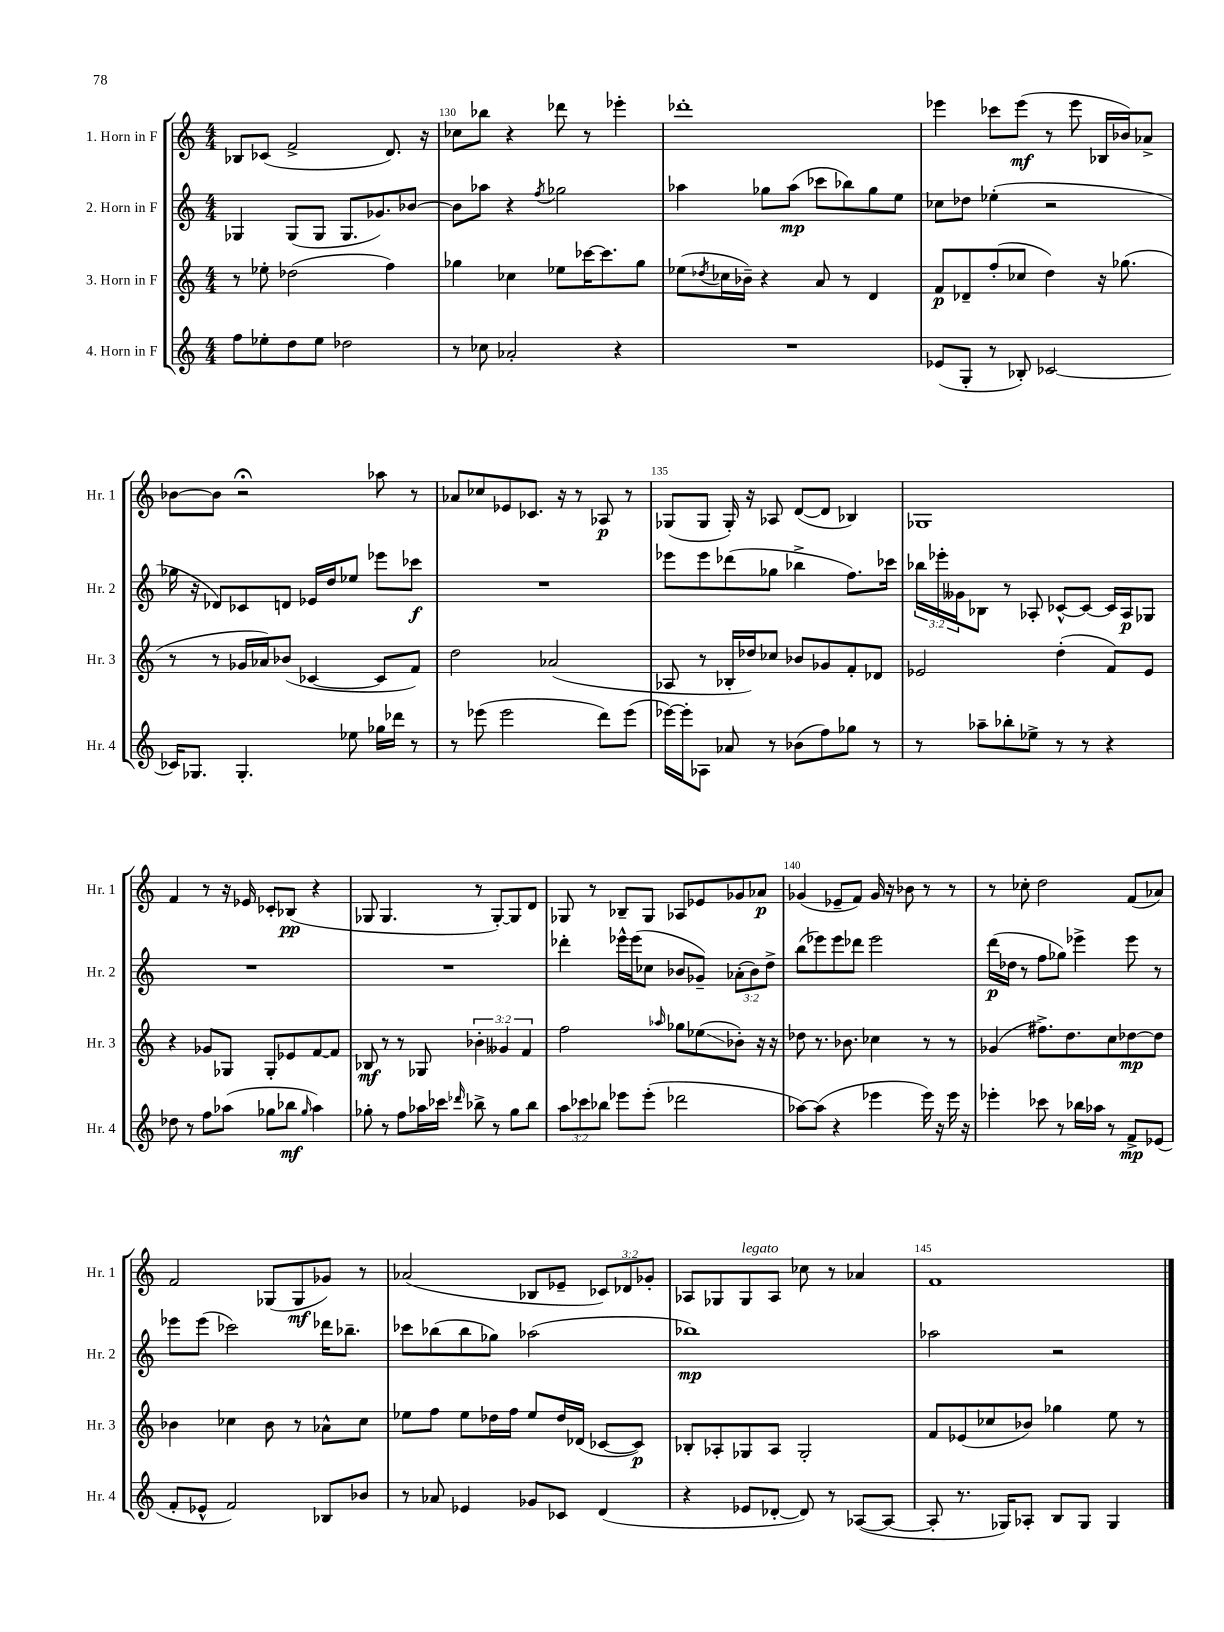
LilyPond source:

<<
\new StaffGroup <<
\new Staff = "s0" \with { instrumentName = "1. Horn in F" shortInstrumentName = "Hr. 1" } {
    \clef treble \key c \major \numericTimeSignature \time 4/4 \override Staff.TupletNumber.text = #tuplet-number::calc-fraction-text
    bes8 ces'8( f'2-> d'8.) r16 |
    ces''8 bes''8 r4 des'''8 r8 ees'''4-. |
    des'''1-. |
    ees'''4 ces'''8 ees'''8\mf( r8 ees'''8 bes16 bes'16) aes'8-> |
    bes'8~ bes'8 r2\fermata aes''8 r8 |
    aes'8 ces''8 ees'8 ces'8. r16 r8 aes8\p r8 |
    ges8( ges8 ges16-.) r16 aes8 d'8~( d'8 bes4) |
    ges1 |
    f'4 r8 r16 ees'16 ces'8-. bes8\pp( r4 |
    ges8 ges4. r8 ges8~-.) ges8 d'8 |
    ges8 r8 bes8-- ges8 aes8 ees'8 ges'8 aes'8\p |
    ges'4( ees'8-- f'8) ges'16 r16 bes'8 r8 r8 |
    r8 ces''8-. d''2 f'8( aes'8) |
    f'2 ges8( ges8\mf ges'8) r8 |
    aes'2( bes8 ees'8-- \tuplet 3/2 { ces'8) des'8 ges'8-. } |
    aes8 ges8 ges8^\markup { \italic "legato" } aes8 ces''8 r8 aes'4 |
    f'1 \bar "|." |
}
\new Staff = "s1" \with { instrumentName = "2. Horn in F" shortInstrumentName = "Hr. 2" } {
    \clef treble \key c \major \numericTimeSignature \time 4/4 \override Staff.TupletNumber.text = #tuplet-number::calc-fraction-text
    ges4 ges8( ges8 ges8. ges'8.) bes'8~ |
    bes'8 aes''8 r4 \acciaccatura { f''8 } ges''2 |
    aes''4 ges''8 aes''8\mp( ces'''8 bes''8) ges''8 e''8 |
    ces''8 des''8 ees''4-.( r2 |
    ges''16 r16 des'8) ces'8 d'8 ees'16 d''16 ees''8 ees'''8 ces'''8\f |
    R1 |
    ees'''8 ees'''8 des'''8( ges''8 bes''4-> f''8.) ces'''16 |
    \tuplet 3/2 { bes''16 ees'''16-. geses'16 } bes8 r8 aes8-. ces'8~-^ ces'8~ ces'16 aes16\p ges8 |
    R1 |
    R1 |
    des'''4-. ees'''16-^ ees'''16( ces''8 bes'8 ges'8--) \tuplet 3/2 { aes'8-.( bes'8) d''8-> } |
    b''8( ees'''8) ees'''8 des'''8 ees'''2 |
    d'''16\p( des''16 r8 f''8 ges''8) ees'''4-> ees'''8 r8 |
    ees'''8 ees'''8( ces'''2) des'''16 bes''8.-- |
    ces'''8 bes''8( bes''8 ges''8) aes''2( |
    bes''1\mp) |
    aes''2 r2 \bar "|." |
}
\new Staff = "s2" \with { instrumentName = "3. Horn in F" shortInstrumentName = "Hr. 3" } {
    \clef treble \key c \major \numericTimeSignature \time 4/4 \override Staff.TupletNumber.text = #tuplet-number::calc-fraction-text
    r8 ees''8-. des''2( f''4) |
    ges''4 ces''4 ees''8 ces'''16~ ces'''8. ges''8 |
    ees''8( \acciaccatura { des''8 } ces''16 bes'16--) r4 a'8 r8 d'4 |
    f'8\p des'8-- f''8-.( ces''8 d''4) r16 ges''8.( |
    r8 r8 ges'16 aes'16) bes'8( ces'4~ ces'8 f'8) |
    d''2 aes'2( |
    aes8 r8 bes16-. des''16) ces''8 bes'8 ges'8 f'8-. des'8 |
    ees'2 d''4-.( f'8) ees'8 |
    r4 ges'8 ges8 ges8-. ees'8 f'8~ f'8 |
    bes8\mf r8 r8 ges8 \tuplet 3/2 { bes'4-. geses'4 f'4 } |
    f''2 \grace { aes''16 } ges''8 ees''8\glissando( bes'8-.) r16 r16 |
    des''8 r8. bes'8. ces''4 r8 r8 |
    ges'4( fis''8.->) d''8. c''8 des''8~\mp des''8 |
    bes'4 ces''4 bes'8 r8 aes'8-^ ces''8 |
    ees''8 f''8 ees''8 des''16 f''16 ees''8 des''16 des'16( ces'8~ ces'8\p) |
    bes8-. aes8-. ges8 aes8 ges2-. |
    f'8 ees'8( ces''8 bes'8) ges''4 e''8 r8 \bar "|." |
}
\new Staff = "s3" \with { instrumentName = "4. Horn in F" shortInstrumentName = "Hr. 4" } {
    \clef treble \key c \major \numericTimeSignature \time 4/4 \override Staff.TupletNumber.text = #tuplet-number::calc-fraction-text
    f''8 ees''8-. d''8 ees''8 des''2 |
    r8 ces''8 aes'2-. r4 |
    R1 |
    ees'8( g8-. r8 bes8-.) ces'2~ |
    ces'16 ges8. ges4.-. ees''8 ges''16 des'''16 r8 |
    r8 ees'''8( ees'''2 d'''8) ees'''8( |
    ees'''16~) ees'''16-. aes8 aes'8 r8 bes'8( f''8) ges''8 r8 |
    r8 aes''8-- bes''8-. ees''8-> r8 r8 r4 |
    des''8 r8 f''8 aes''8( ges''8 bes''8\mf \grace { ges''16 } aes''4) |
    ges''8-. r8 f''8 aes''16 ces'''16 \grace { des'''16 } bes''8-> r8 ges''8 bes''8 |
    \tuplet 3/2 { a''8 ces'''8 bes''8 } ees'''8 ees'''8-.( des'''2 |
    aes''8~) aes''8( r4 ees'''4 ees'''16) r16 ees'''16 r16 |
    ees'''4-. ces'''8 r8 bes''16 aes''16 r8 f'8->\mp ees'8( |
    f'8-. ees'8-^ f'2) bes8 bes'8 |
    r8 aes'8 ees'4 ges'8 ces'8 d'4( |
    r4 ees'8 des'8~-. des'8) r8 aes8~( aes8~ |
    aes8-. r8. ges16) aes8-. b8 ges8 ges4 \bar "|." |
}
>>
>>
\layout { \context { \Score currentBarNumber = #129 \override BarNumber.break-visibility = ##(#f #t #t) barNumberVisibility = #(every-nth-bar-number-visible 5) } }
